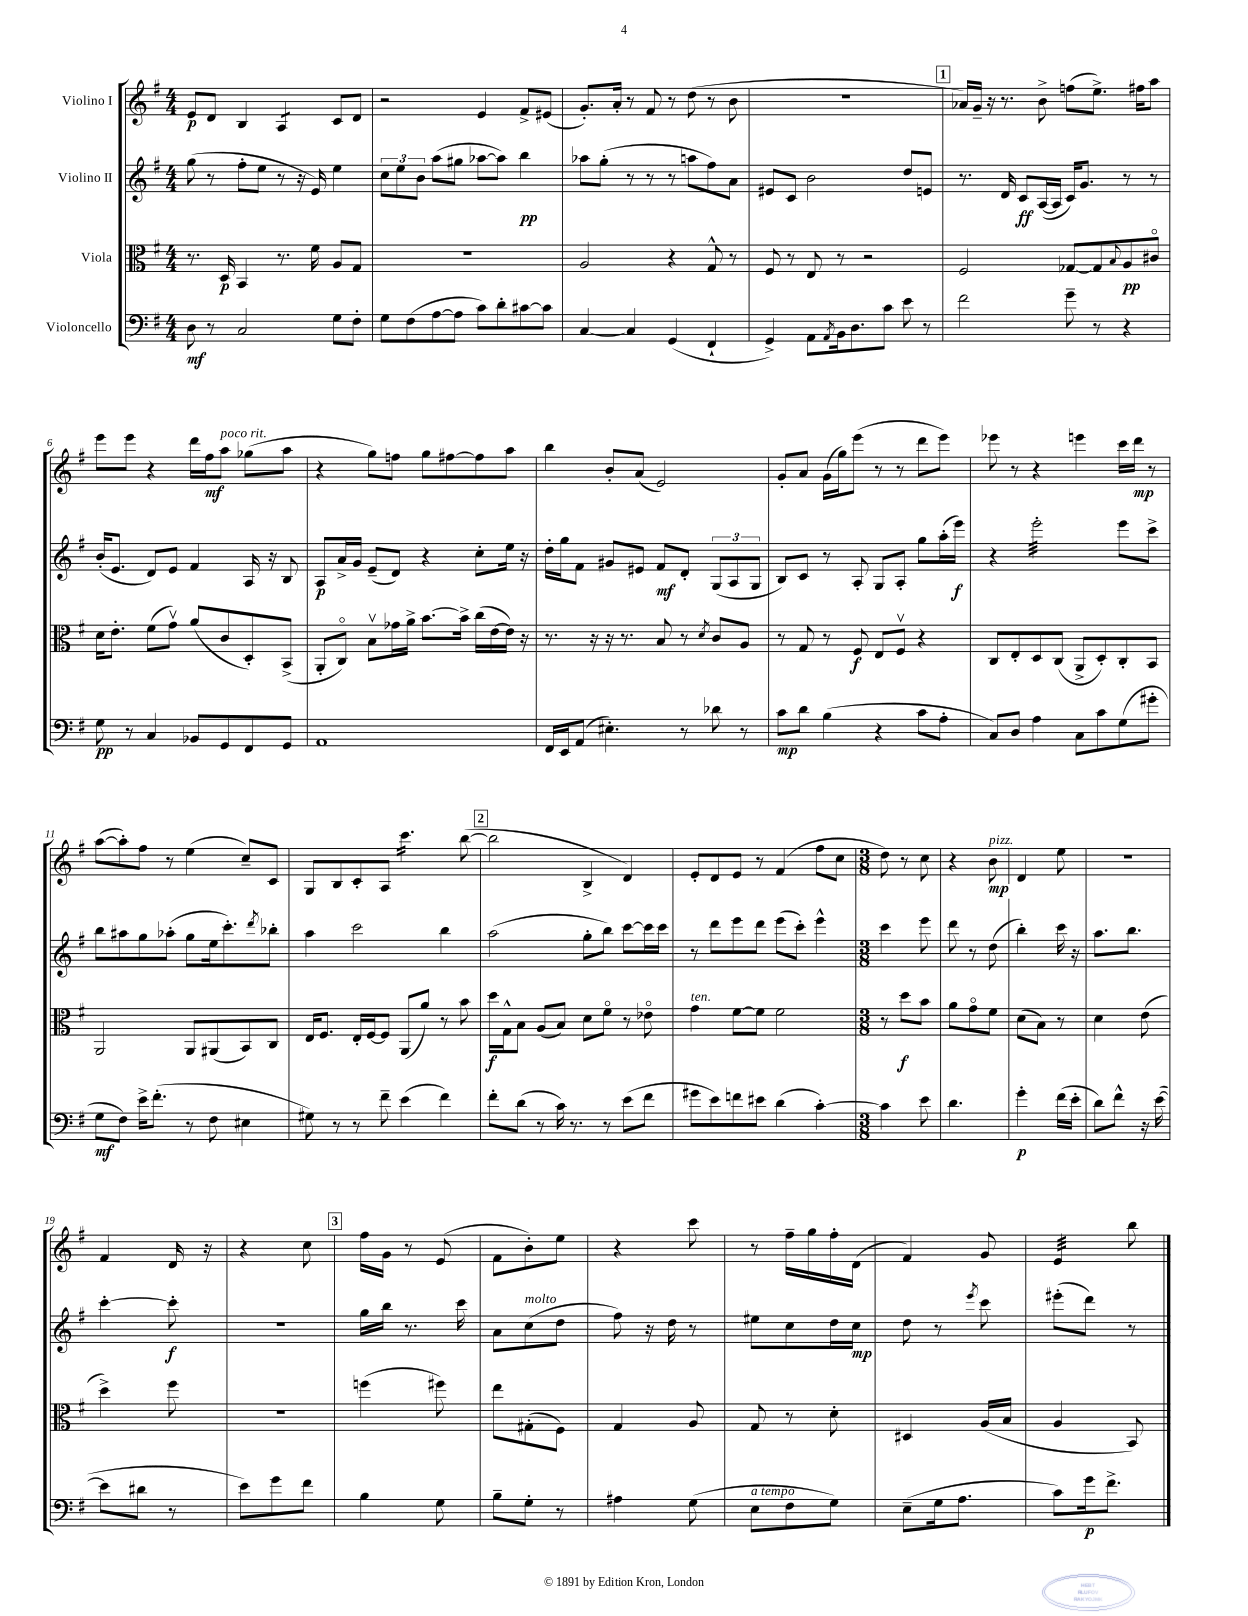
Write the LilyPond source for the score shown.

<<
\new StaffGroup <<
\new Staff = "s0" \with { instrumentName = "Violino I" } {
    \clef treble \key g \major \numericTimeSignature \time 4/4
    e'8\p d'8 b4 a4:8 c'8 d'8 |
    r2 e'4 fis'8-> eis'8( |
    g'8.-.) a'16-. r8 fis'8 r8 d''8( r8 b'8 |
    r1 |
    \mark \markup { \box "1" } aes'16) g'16-- r16 r8. b'8-> f''8( e''8.->) fis''16 a''8 |
    e'''8 e'''8 r4 d'''16 fis''16\mf a''8^\markup { \italic "poco rit." } ges''8( a''8 |
    r4 g''8) f''8 g''8 fis''8~ fis''8 a''8 |
    b''4 b'8-. a'8( e'2) |
    g'8-. a'8 g'16( g''16) e'''8( r8 r8 d'''8 e'''8) |
    ees'''8 r8 r4 e'''4 c'''16 d'''16\mp r8 |
    a''8~( a''8-.) fis''8 r8 e''4( c''8--) c'8 |
    g8 b8 c'8-. a8 c'''4.:16 b''8~( |
    \mark \markup { \box "2" } b''2 b4-> d'4) |
    e'8-. d'8 e'8 r8 fis'4( fis''8 c''8 |
    \numericTimeSignature \time 3/8 d''8) r8 c''8 |
    r4 b'8\mp^\markup { \italic "pizz." } |
    d'4 e''8 |
    R4. |
    fis'4 d'16 r16 |
    r4 c''8 |
    \mark \markup { \box "3" } fis''16 g'16 r8 e'8( |
    fis'8 b'8-.) e''8 |
    r4 c'''8 |
    r8 fis''16-- g''16 fis''16-. d'16( |
    fis'4) g'8 |
    e'4:32 b''8 \bar "|." |
}
\new Staff = "s1" \with { instrumentName = "Violino II" } {
    \clef treble \key g \major \numericTimeSignature \time 4/4
    g''8( r8 fis''8-. e''8 r8 r16 e'16) e''4 |
    \tuplet 3/2 { c''8 e''8 b'8 } a''8( gis''8 aes''8~ aes''8) b''4\pp |
    aes''8 g''8-.( r8 r8 r8 a''8 fis''8) a'8 |
    eis'8 c'8 b'2 d''8 e'8 |
    \mark \markup { \box "1" } r8. d'16 c'8\ff a16~( a16 c'16) g'8. r8 r8 |
    b'16-.( e'8. d'8) e'8 fis'4 a16 r16 b8 |
    a8\p a'16-> g'16 e'8--( d'8) r4 c''8-. e''16 r16 |
    d''16-. g''16 fis'8 gis'8 eis'8 fis'8\mf d'8-. \tuplet 3/2 { g8( a8 g8 } |
    b8) c'8 r8 a8-. g8 a8-. g''8 a''16-.( e'''16\f) |
    r4 e'''2:32-. e'''8 c'''8-> |
    b''8 ais''8 g''8 aes''8-.( g''8 e''16 c'''8.-.) \acciaccatura { d'''8 } bes''8-. |
    a''4 c'''2 b''4 |
    \mark \markup { \box "2" } a''2( g''8-. b''8) c'''8~ c'''16 c'''16 |
    r8 d'''8 e'''8 d'''8 e'''8( c'''8-.) e'''4-^ |
    \numericTimeSignature \time 3/8 c'''4 e'''8 |
    d'''8 r8 d''8( |
    b''4-.) c'''16 r16 |
    a''8. b''8. |
    c'''4~-. c'''8-.\f |
    r4. |
    \mark \markup { \box "3" } g''16 b''16 r8. c'''16 |
    a'8 c''8^\markup { \italic "molto" }( d''8 |
    fis''8) r16 d''16 r8 |
    eis''8 c''8 d''16 c''16\mp |
    d''8 r8 \acciaccatura { e'''8 } c'''8 |
    eis'''8-.( d'''8) r8 \bar "|." |
}
\new Staff = "s2" \with { instrumentName = "Viola" } {
    \clef alto \key g \major \numericTimeSignature \time 4/4
    r8. d16\p b,4 r8. fis'16 a8 g8 |
    R1 |
    a2 r4 g8-^ r8 |
    fis8 r8 e8 r8 r2 |
    \mark \markup { \box "1" } fis2 ges8~ ges8 \appoggiatura { b8 } a8\pp cis'8\flageolet |
    d'16 e'8.-. fis'8( g'8\upbow) a'8( c'8 d8-.) b,8->( |
    a,8-. c8\flageolet) b8\upbow ges'16 a'16-> b'8.~ b'16-> c''16( e'16~ e'16) r16 |
    r8. r16 r16 r8. b8 r8 \acciaccatura { d'8 } c'8 a8 |
    r8 g8 r8 fis8\f e8 fis8\upbow r4 |
    c8 e8-. d8 c8( a,8-> d8-.) c8-. b,8 |
    a,2 a,8 ais,8( b,8) c8 |
    e16 fis8. e16-. fis16~ fis8 a,8( a'8) r8 b'8 |
    \mark \markup { \box "2" } d''16\f g16-^ b8 a8( b8) d'8 fis'8\flageolet r8 ees'8\flageolet |
    g'4^\markup { \italic "ten." } fis'8~ fis'8 fis'2 |
    \numericTimeSignature \time 3/8 r8 d''8\f b'8 |
    a'8 g'8\flageolet fis'8 |
    d'8( b8) r8 |
    d'4 e'8( |
    d''4->) fis''8 |
    R4. |
    \mark \markup { \box "3" } f''4( fis''8) |
    e''8 gis8-.( fis8) |
    g4 a8 |
    g8 r8 d'8-. |
    dis4 a16( b16 |
    a4 b,8) \bar "|." |
}
\new Staff = "s3" \with { instrumentName = "Violoncello" } {
    \clef bass \key g \major \numericTimeSignature \time 4/4
    d8\mf r8 c2 g8 fis8-. |
    g8 fis8( a8~ a8 c'8) d'8-. cis'8~ cis'8 |
    c4~ c4 g,4( fis,4-! |
    g,4->) a,8 \acciaccatura { a,8 } b,16 d8. c'8 e'8 r8 |
    \mark \markup { \box "1" } fis'2 g'8-- r8 r4 |
    g8\pp r8 c4 bes,8 g,8 fis,8 g,8 |
    a,1 |
    fis,16 e,16 a,8( eis4.-.) r8 des'8 r8 |
    c'8\mp d'8 b4( r4 c'8 a8-. |
    c8) d8 a4 c8 c'8 g8( gis'8-. |
    g8\mf fis8) e'16-> fis'8.-.( r8 fis8 eis4 |
    gis8) r8 r8 fis'8-- e'4( fis'4) |
    \mark \markup { \box "2" } fis'8-. d'8( r8 c'16) r8. r8 e'8( fis'8 |
    gis'8 e'8) f'8 eis'8 d'4( c'4~-.) |
    \numericTimeSignature \time 3/8 c'4 e'8 |
    d'4. |
    g'4-.\p fis'16( e'16-. |
    d'8) fis'8-^ r16 e'16~( |
    e'8 dis'8 r8 |
    e'8) g'8 fis'8 |
    \mark \markup { \box "3" } b4 g8 |
    b8-- g8-. r8 |
    ais4 g8( |
    e8^\markup { \italic "a tempo" } fis8 g8) |
    e8--( g16 a8. |
    c'8) g'16\p fis'8.-> \bar "|." |
}
>>
>>
